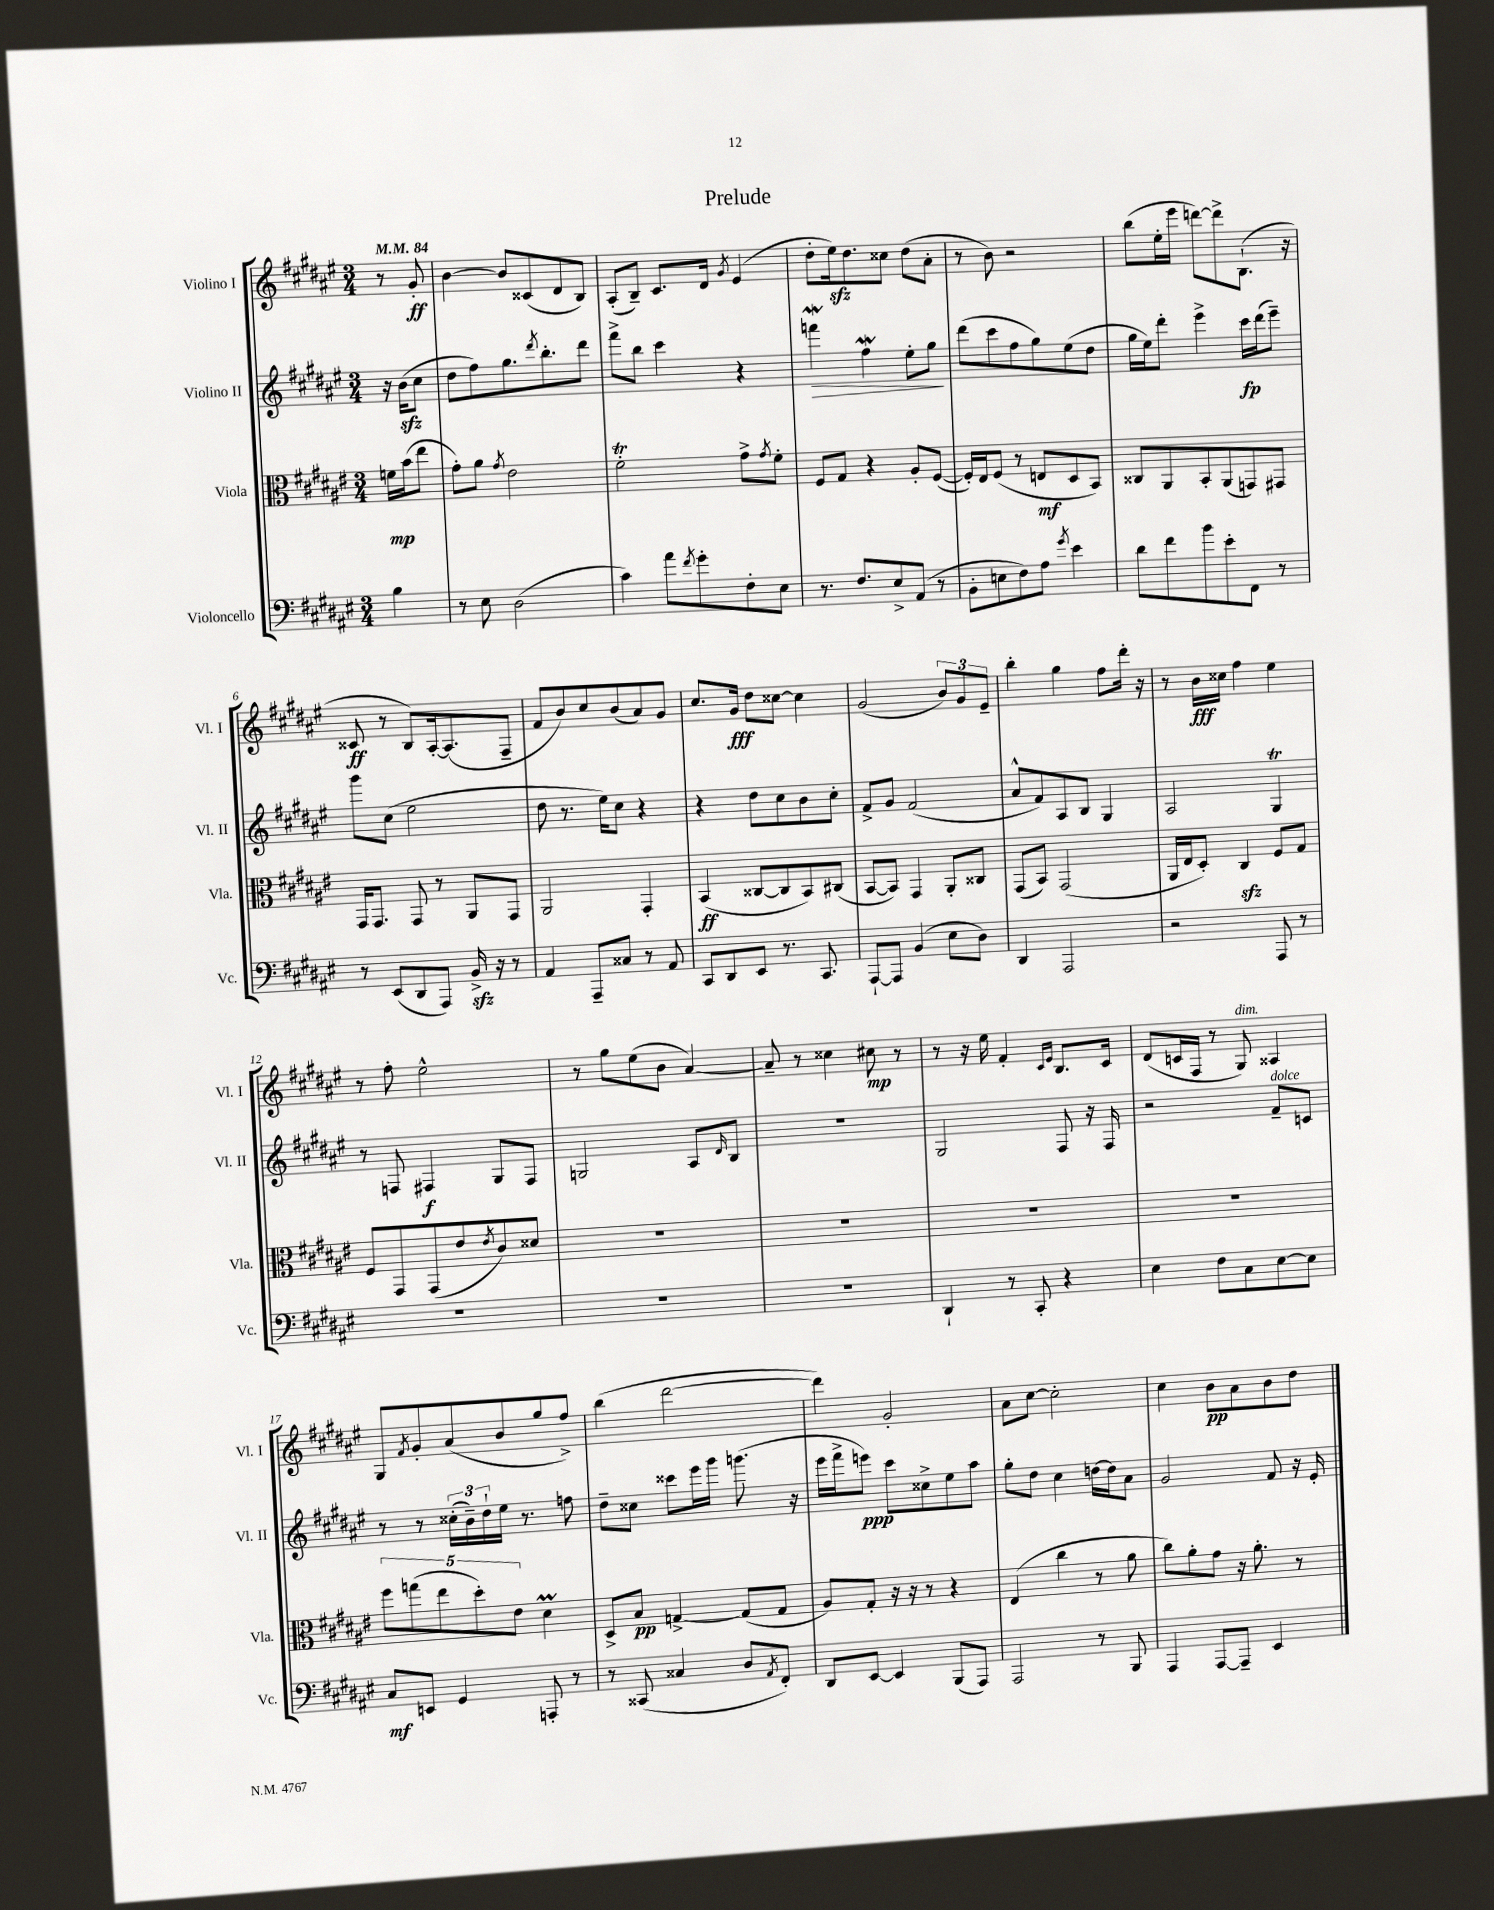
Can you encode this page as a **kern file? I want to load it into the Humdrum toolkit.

**kern	**kern	**kern	**kern
*staff4	*staff3	*staff2	*staff1
*clefF4	*clefC3	*clefG2	*clefG2
*k[f#c#g#d#a#e#]	*k[f#c#g#d#a#e#]	*k[f#c#g#d#a#e#]	*k[f#c#g#d#a#e#]
*M3/4	*M3/4	*M3/4	*M3/4
*MM84	*MM84	*MM84	*MM84
4B\	16f\LL	16r	8r
.	(16b\J	(16b\LK	.
.	8ee#\J	8cc#\J	8g#'/
=	=	=	=
8r	8g#'\L)	8dd#\L	[4b\
8E#\	8a#\J	8ff#\)	.
.	8qg#/	.	.
(2D#\	2e#\	8.gg#\	8b/]L
.	.	.	(8c##/
.	.	8qddd#/	.
.	.	8.bb'\	.
.	.	.	8d#/
.	.	8ddd#\J	8B/J)
=	=	=	=
4c#\)	2f#'\	8fff#^\L	(8A#'/L
.	.	8bb\J	8B~/J)
8a#\L	.	4ccc#\	8.c#/L
8qf#/	.	.	.
8g#'\	.	.	.
.	.	.	16d#/Jk
.	.	.	8qg#/
8F#'\	8g#^\L	4r	(4e#/
.	8qg#/	.	.
8E#\J	8f#'\J	.	.
=	=	=	=
8.r	8F#/L	4fff\	8dd#'\L
.	8G#/J	.	16ee#\k)
8.F#/L	.	.	8.dd#\
.	4r	4ff#\	.
8E#^/	.	.	8cc##\J
(8AA#/J	8A#'/L	8ee#'\L	(8dd#\L
8r	([8F#/J	8gg#\J	8a#'\J
=	=	=	=
8BB'\L	16F#'/]LL)	(8ddd#\L	8r
.	16E#/J	.	.
8E\	(8F#/J	8ccc#\	8b\)
8F#\)	8r	8ff#\	2r
8A#\J	8E/L	8gg#\)	.
8qg#/	.	.	.
4e#\	8D#/	(8ee#\	.
.	8BB/J)	8dd#\J	.
=	=	=	=
8d#\L	8C##/L	16gg#\LL	(8bb\L
.	.	16ee#\J)	.
8f#\	8AA#/	8ddd#'\J	16ee#'\L
.	.	.	16eee#\JJ
8b\	8BB'/	4eee#^\	[8ddd\L)
8e#'\	(8AA#/	.	8ddd^\]
8FF#\J	8GG/)	16ccc#\LL	(8.B`\J
.	.	(16ddd#\J	.
8r	8GG#/J	8eee#~\J)	.
.	.	.	16r
=	=	=	=
8r	16GG#/LK	8ggg#\L	8c##/
.	8.GG#/J	.	.
(8EE#/L	.	(8cc#\J	8r
8DD#/	8GG#/	2ee#\	8B/L)
8AAA#/J)	8r	.	[16A#'/k
.	.	.	(8.A#/]
16BB^/	8AA#/L	.	.
16r	.	.	.
8r	8GG#/J	.	8F#~/J
=	=	=	=
4AA#/	2AA#/	8dd#\	8f#/L
.	.	8.r	8b/)
8AAA#~/L	.	.	8cc#/
.	.	16ee#\LK)	.
8C##/J	.	8cc#\J	(8b/
8r	4GG#'/	4r	8a#/)
8AA#/	.	.	8g#/J
=	=	=	=
8CC#/L	(4BB/	4r	8.cc#/L
8DD#/	.	.	.
.	.	.	16g#/Jk
8EE#/J	[8C##/L	8dd#\L	8dd#\L
8.r	8C##/]	8cc#\	[8cc##\J
.	8BB/)	8b\	4cc##\]
8.CC#/	.	.	.
.	(8C#/J	8cc#'\J	.
=	=	=	=
[8AAA#`/L	[8BB/L	8f#^/L	(2g#/
8AAA#/]J	8BB/]J)	8g#/J	.
(4BB/	4GG#/	(2f#/	.
8E#\L	8AA#'/L	.	12b/L)
.	.	.	12g#/
8D#\J)	8C##/J	.	.
.	.	.	12e#~/J
=	=	=	=
4DD#/	(8GG#/L	8a#^^/L	4bb'\
.	8BB/J)	8f#/)	.
2AAA#/	(2GG#/	8A#/	4gg#\
.	.	8B/J	.
.	.	4G#/	8ff#\L
.	.	.	16ddd#'\Jk
.	.	.	16r
=	=	=	=
2r	16AA#/LL	2A#/	8r
.	16E#/J	.	.
.	8D#'/J)	.	16b\LL
.	.	.	16cc##\JJ
.	4C#/	.	4ff#\
8AAA#/	8F#/L	4G#/	4ee#\
8r	8G#/J	.	.
=	=	=	=
2.r	8F#/L	8r	8r
.	8GG#/	8F/	8ff#'\
.	(8GG#/	4F#/	2ee#^^\
.	8e#/	.	.
.	8qe#/	.	.
.	8c#/)	8G#/L	.
.	8d##/J	8F#/J	.
=	=	=	=
2.r	2.r	2G/	8r
.	.	.	8gg#\L
.	.	.	(8ee#\
.	.	.	8b\J
.	.	8A#/L	[4a#/)
.	.	16qqd#/	.
.	.	8B/J	.
=	=	=	=
2.r	2.r	2.r	8a#~/]
.	.	.	8r
.	.	.	4cc##\
.	.	.	8cc#\
.	.	.	8r
=	=	=	=
4DD#`/	2.r	2G#/	8r
.	.	.	16r
.	.	.	16ee#\
8r	.	.	4f#'/
8CC#'/	.	.	.
.	.	.	16qqc#/LL
.	.	.	16qqe#/JJ
4r	.	8F#/	8.B/L
.	.	16r	.
.	.	16F#/	16c#/Jk
=	=	=	=
4E#\	2.r	2r	(8d#/L
.	.	.	16c/L
.	.	.	16F#/JJ
8F#\L	.	.	8r
8C#\	.	.	8G#/)
[8E#\	.	8f#~/L	4A##/
8E#\]J	.	8c/J	.
=	=	=	=
8C#/L	10ff#\L	8r	8G#/L
.	(10gg\	.	.
.	.	.	8qf#/
8EE/J	.	8r	8g#'/
.	10ee#\	.	.
4GG#/	.	(24cc##'\LL	(8a#/
.	.	24b~\)	.
.	10dd#'\)	.	.
.	.	24dd#`\	.
.	.	16ee#\JJ	8b/
.	10e#\J	.	.
.	.	8.r	.
8AAA'/	4d#\	.	8gg#/
8r	.	8ff\	8ff#^/J)
=	=	=	=
8r	8D#^/L	8dd#~\L	(4bb\
(8CC##/	8B/J	8cc##\J	.
4C##/	[4G^/	8ccc##\L	[2ddd#\
.	.	16eee#\L	.
.	.	16ggg#\JJ	.
8D#/L	(8G/]L	(8.ggg\	.
8qAA#/	.	.	.
8FF#'/J)	8G/J	.	.
.	.	16r	.
=	=	=	=
8DD#/L	8A#/L)	16eee#\LL	4ddd#\])
.	.	16fff#^\J	.
[8EE#/J	8G#'/J	8eee\J)	.
4EE#/]	16r	8ccc#\L	2g#'/
.	16r	.	.
.	8r	8cc##^\	.
(8BBB/L	4r	8ee#\	.
8AAA#/J)	.	8aa#\J	.
=	=	=	=
2AAA#/	(4E#/	8gg#'\L	8a#\L
.	.	8dd#\J	[8cc#\J
.	4cc#\	4cc#\	2cc#'\]
8r	8r	[16dd\LL	.
.	.	16dd\]J	.
8BBB/	8a#\	8a#\J	.
=	=	=	=
4AAA#/	8cc#\L)	2g#/	4cc#\
.	8a#'\	.	.
[8AAA#/L	8g#\J	.	8b\L
8AAA#~/]J	16r	.	8a#\
.	8.a#'\	.	.
4EE#/	.	8f#/	8b\
.	8r	16r	8dd#\J
.	.	16e#'/	.
==	==	==	==
*-	*-	*-	*-
